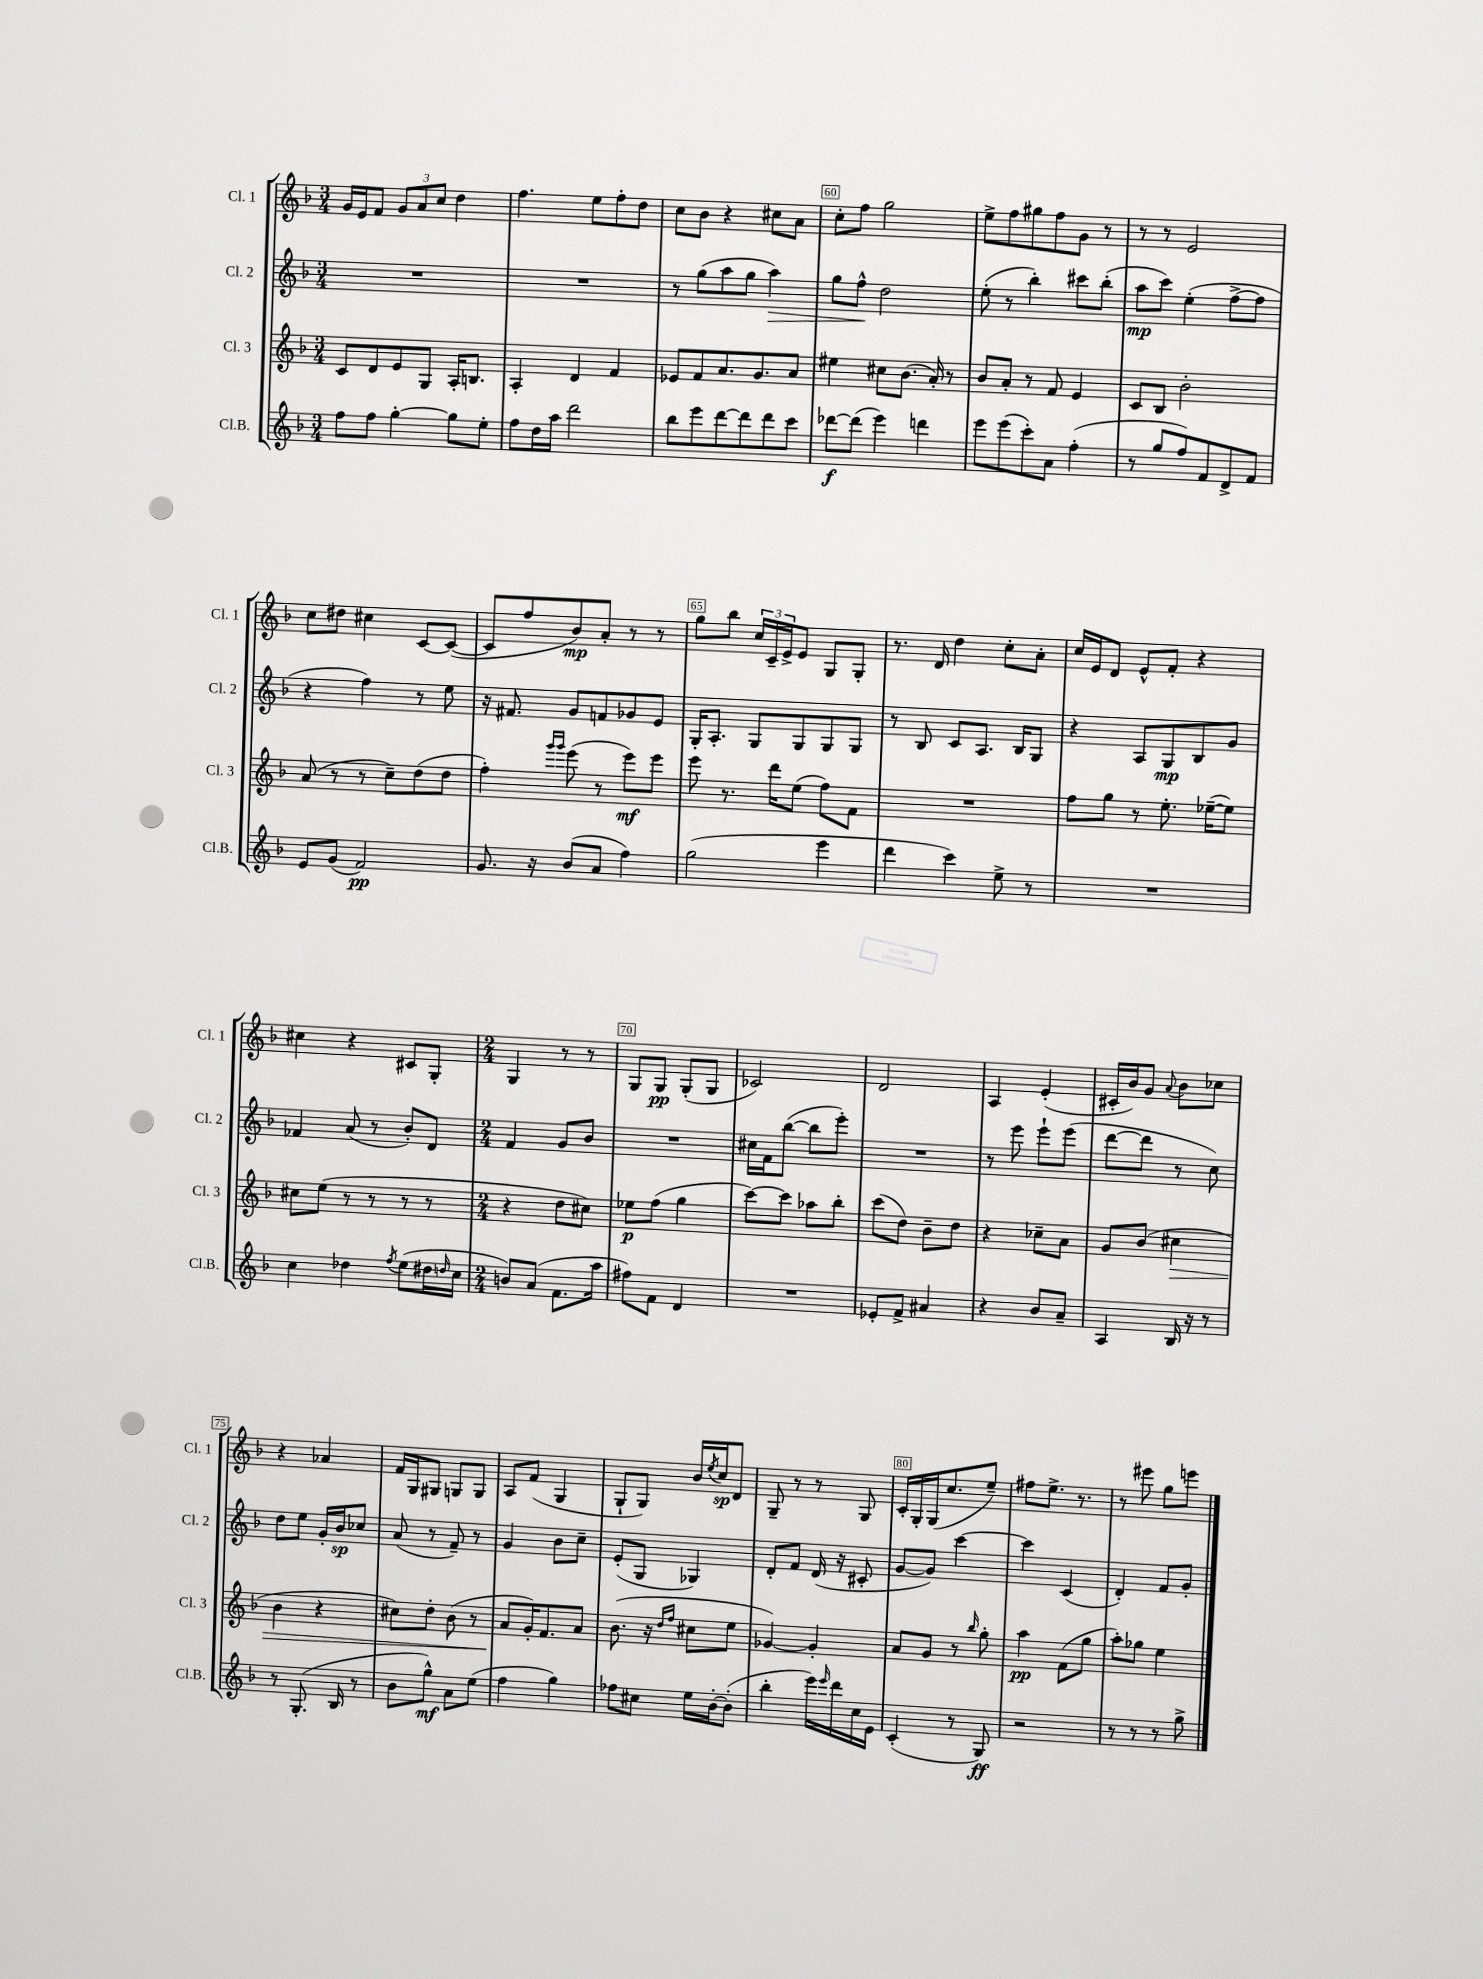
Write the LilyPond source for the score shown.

<<
\new StaffGroup <<
\new Staff = "s0" \with { instrumentName = "Cl. 1" shortInstrumentName = "Cl. 1" } {
    \clef treble \key f \major \numericTimeSignature \time 3/4
    g'16 e'16 f'8 \tuplet 3/2 { g'8 a'8 c''8 } d''4 |
    f''4. e''8 f''8-. d''8 |
    c''8 bes'8 r4 cis''8 a'8 |
    c''8-. f''8 g''2 |
    e''8-> f''8 gis''8 f''8 g'8 r8 |
    r8 r8 e'2 |
    c''8 dis''8 cis''4 c'8~ c'8~( |
    c'8 f''8 bes'8\mp) a'8-. r8 r8 |
    g''8 bes''8 \tuplet 3/2 { c''16 c'16-- e'16-> } e'8 g8 g8-. |
    r8. d'16 d''4 c''8-. a'8-. |
    c''16 e'16 d'8 e'8-^ f'8-. r4 |
    cis''4 r4 cis'8 g8-. |
    \numericTimeSignature \time 2/4 g4 r8 r8 |
    g8 g8\pp g8-.( g8 |
    ces'2) |
    d'2 |
    a4 e'4-.( |
    cis'16-. bes'16) g'8 \appoggiatura { a'8 } bes'8 ces''8 |
    r4 aes'4 |
    f'16 g16 gis8 g8 g8 |
    a8 f'8( g4 |
    g8-! g8) bes'16 \acciaccatura { e''8 } c''16\sp d'8 |
    g8-- r8 r8 g8 |
    c'16-. g16-. g16( c''8. e''8--) |
    fis''8 e''8.-> r8. |
    r8 eis'''8 g''8 e'''8 \bar "|." |
}
\new Staff = "s1" \with { instrumentName = "Cl. 2" shortInstrumentName = "Cl. 2" } {
    \clef treble \key f \major \numericTimeSignature \time 3/4
    R2. |
    R2. |
    r8 g''8( a''8 g''8 a''4\>) |
    g''8 f''8-^\! d''2 |
    e''8-.( r8 bes''4-.) cis'''8 bes''8-.( |
    a''8\mp c'''8) e''4-.( f''8~-> f''8 |
    r4 f''4) r8 e''8 |
    r16 fis'8. g'8 f'8 ges'8 e'8 |
    g16-. a8.-. g8 g8 g8 g8 |
    r8 bes8 c'8 a8. bes16 g8 |
    r4 a8 g8\mp bes8 g'8 |
    fes'4 a'8( r8 bes'8-.) d'8 |
    \numericTimeSignature \time 2/4 f'4 g'8 bes'8 |
    R2 |
    cis''16 f'16 bes''8~( bes''8 e'''8-.) |
    R2 |
    r8 e'''8 e'''8-! e'''8( |
    d'''8~ d'''8 r8 c''8) |
    d''8 e''8 g'16-. bes'16\sp ces''8 |
    a'8( r8 f'8--) r8 |
    g'4 bes'8 c''8-- |
    e'8-.( g8 ges4) |
    d'8-. f'8 d'16( r16 cis'8-. |
    g'8~ g'8) c'''4~ |
    c'''4 c'4( |
    d'4-.) f'8 g'8-. \bar "|." |
}
\new Staff = "s2" \with { instrumentName = "Cl. 3" shortInstrumentName = "Cl. 3" } {
    \clef treble \key f \major \numericTimeSignature \time 3/4
    c'8 d'8 e'8 g8 a16-. b8. |
    a4-. d'4 f'4 |
    ees'8 f'8 a'8. g'8. a'8 |
    eis''4 cis''8 bes'8.( a'16-.) r8 |
    bes'8 a'8-. r8 f'8 e'4 |
    c'8 bes8 bes'2-. |
    a'8( r8 r8 c''8--) d''8( d''8 |
    f''4-.) \grace { g'''16 g'''16 } e'''8( r8 e'''8\mf) e'''8 |
    e'''8 r8. d'''16 e''8( f''8) f'8 |
    R2. |
    f''8 g''8 r8 e''8.-. ees''16~--( ees''8) |
    cis''8 e''8( r8 r8 r8 r8 |
    \numericTimeSignature \time 2/4 r4 d''8 cis''8) |
    ees''8\p f''8( g''4 |
    c'''8~) c'''8 aes''8 bes''8-. |
    c'''8( d''8) bes'8-- d''8 |
    r4 ces''8-- a'8 |
    g'8 bes'8( cis''4\> |
    bes'4 r4 |
    cis''8) d''8-. bes'8( r8 |
    a'8\! g'16-.) f'8. a'8 |
    bes'8.( r16 \grace { d''16 f''16 } cis''8 e''8 |
    ges'4~) ges'4-. |
    a'8 g'8 r8 \grace { bes''16 } g''8-. |
    a''4\pp f'8( g''8 |
    a''8-.) ges''8 e''4 \bar "|." |
}
\new Staff = "s3" \with { instrumentName = "Cl.B." shortInstrumentName = "Cl.B." } {
    \clef treble \key f \major \numericTimeSignature \time 3/4
    f''8 f''8 g''4~-. g''8 e''8-. |
    f''8 d''16 a''16 d'''2 |
    bes''8 e'''8 d'''8~ d'''8 d'''8 c'''8 |
    des'''8~\f des'''8( e'''4) d'''4 |
    e'''8 e'''8( c'''8-.) a'8 f''4-.( |
    r8 g''8 f''8) f'8 d'8-> f'8 |
    e'8 g'8( f'2\pp) |
    g'8. r16 bes'8( a'8 f''4) |
    g''2( e'''4 |
    d'''4 c'''4) e''8-> r8 |
    R2. |
    c''4 des''4 \acciaccatura { f''8 } e''8( dis''16 \grace { d''16 } c''16 |
    \numericTimeSignature \time 2/4 b'8) a'8( f'8. a''16 |
    fis''8) f'8 d'4 |
    R2 |
    ees'8-. f'8-> ais'4 |
    r4 bes'8 a'8-- |
    a4 bes16 r16 r8 |
    r8 g8.-.( bes16 r8 |
    bes'8 g''8-^\mf) a'8 e''8( |
    f''4 g''4) |
    fes''8 cis''8 e''16 bes'16~-. bes'8-.( |
    bes''4-. e'''16) \grace { e'''16 } d'''16 c''16 e'16 |
    c'4-.( r8 g8\ff) |
    r2 |
    r8 r8 r8 g''8-> \bar "|." |
}
>>
>>
\layout { \context { \Score currentBarNumber = #57 \override BarNumber.break-visibility = ##(#f #t #t) barNumberVisibility = #(every-nth-bar-number-visible 5) \override BarNumber.stencil = #(make-stencil-boxer 0.1 0.3 ly:text-interface::print) } }
